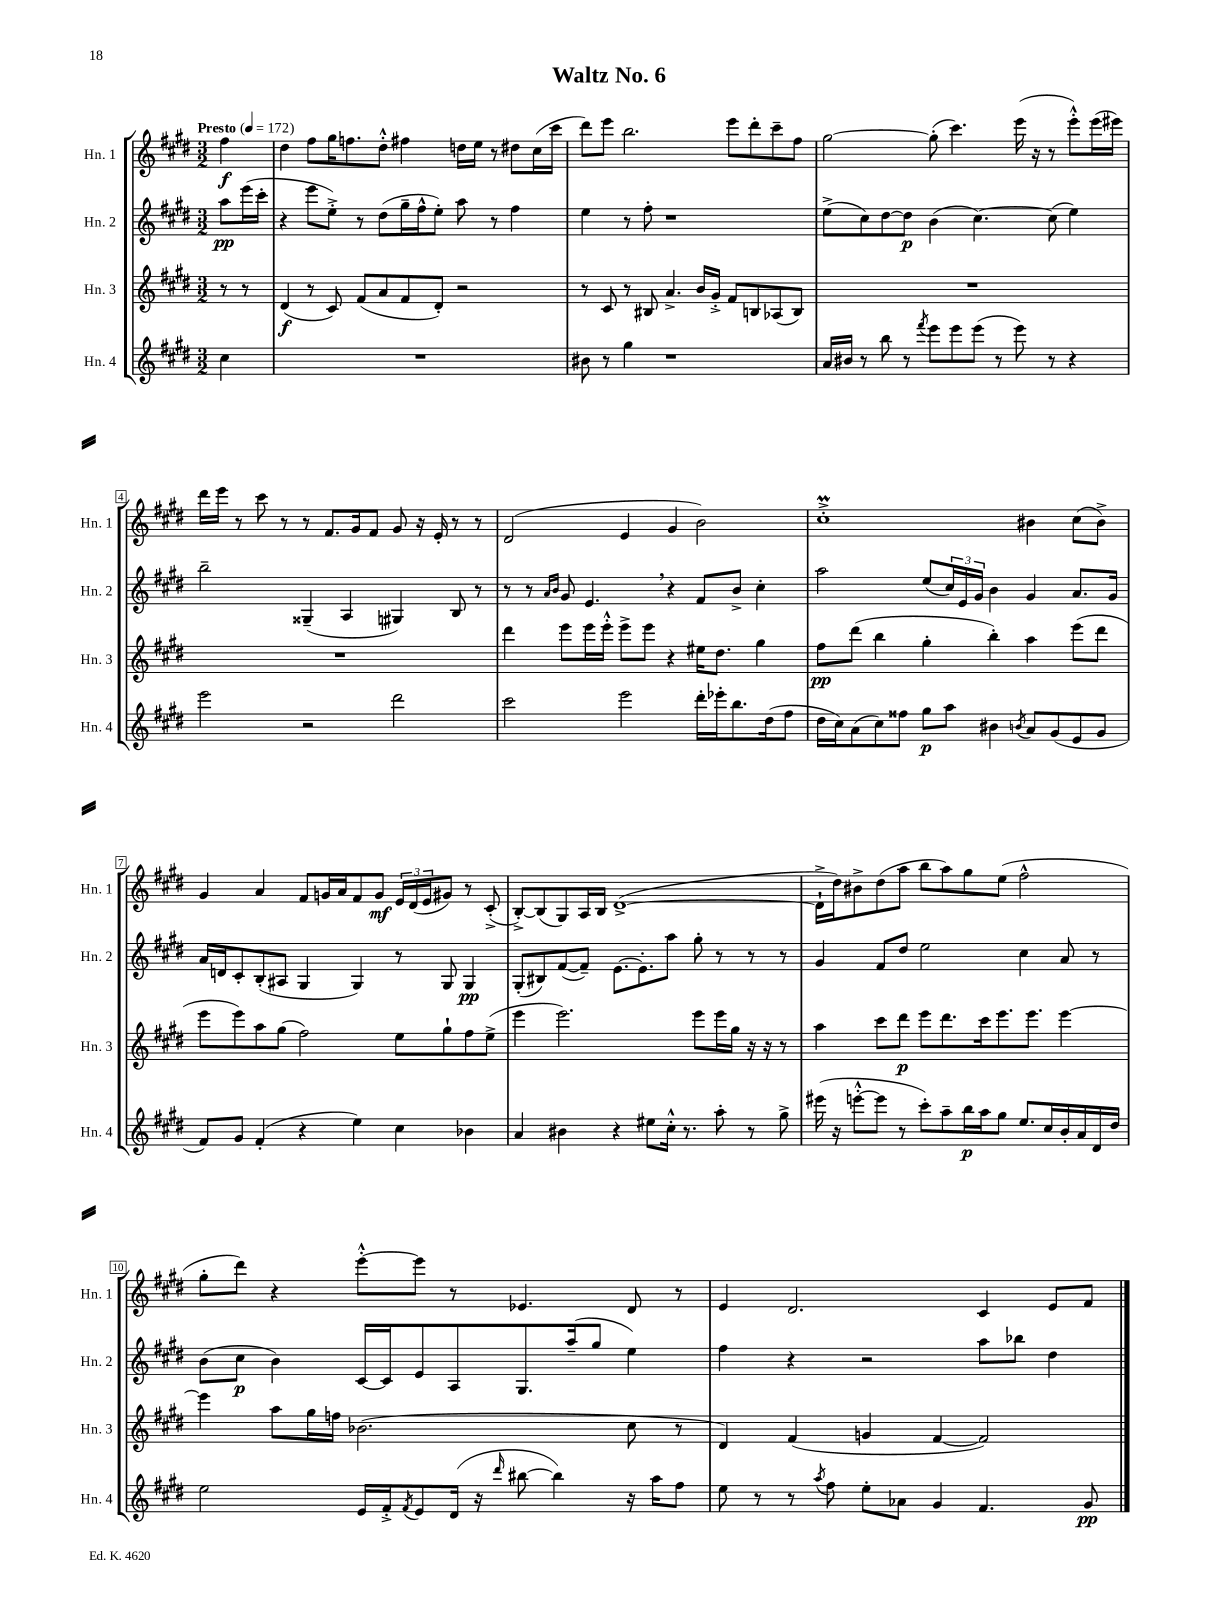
\header { title = "Waltz No. 6" }
<<
\new StaffGroup <<
\new Staff = "s0" \with { instrumentName = "Hn. 1" shortInstrumentName = "Hn. 1" } {
    \clef treble \key e \major \numericTimeSignature \time 3/2 \partial 4 \tempo "Presto" 4 = 172
    fis''4\f |
    dis''4 fis''8 gis''16 f''8. dis''8-.-^ fis''4 d''16 e''16 r8 dis''8 cis''16( cis'''16 |
    dis'''8) e'''8 b''2. e'''8 dis'''8-. cis'''8-- fis''8 |
    gis''2~ gis''8-.( cis'''4.) e'''16( r16 r8 e'''8-.-^) e'''16( eis'''16) |
    dis'''16 e'''16 r8 cis'''8 r8 r8 fis'8. gis'16 fis'8 gis'8 r16 e'16-. r8 r8 |
    dis'2( e'4 gis'4 b'2) |
    cis''1-.->\prall bis'4 cis''8( bis'8->) |
    gis'4 a'4 fis'8 g'16 a'16 fis'8 g'8\mf \tuplet 3/2 { e'16 dis'16( e'16 } gis'8) r8 cis'8-.->( |
    b8~-.->) b8( gis8) a16 b16 dis'1~->( |
    dis'16-!-> dis''16) bis'8-> dis''8( a''8 b''8 a''8) gis''8 e''8( fis''2-^ |
    gis''8-. dis'''8) r4 e'''8~-.-^ e'''8 r8 ees'4. dis'8 r8 |
    e'4 dis'2. cis'4 e'8 fis'8 \bar "|." |
}
\new Staff = "s1" \with { instrumentName = "Hn. 2" shortInstrumentName = "Hn. 2" } {
    \clef treble \key e \major \numericTimeSignature \time 3/2 \partial 4
    a''8\pp e'''16( cis'''16-. |
    r4 e'''8 e''8-.->) r8 dis''8( gis''16-- fis''16-^ e''8-.) a''8 r8 fis''4 |
    e''4 r8 fis''8-. r1 |
    e''8->( cis''8) dis''8~ dis''8\p b'4( cis''4.~) cis''8( e''4) |
    b''2-- gisis4--( a4 gis4) b8 r8 |
    r8 r8 \grace { a'16 b'16 } gis'8 e'4. \breathe r4 fis'8 b'8-> cis''4-. |
    a''2 e''8( \tuplet 3/2 { cis''16) e'16 gis'16 } b'4 gis'4 a'8. gis'16 |
    a'16 d'16 cis'8-. b8-.( ais8 gis4 gis4) r8 gis8 gis4\pp |
    gis8-.( bis8) fis'8~( fis'8--) e'8.~ e'8.-. a''8 gis''8-. r8 r8 r8 |
    gis'4 fis'8 dis''8 e''2 cis''4 a'8 r8 |
    b'8( cis''8\p b'4) cis'16~ cis'16 e'8 a8 gis8. a''16--( gis''8 e''4) |
    fis''4 r4 r2 a''8 bes''8 dis''4 \bar "|." |
}
\new Staff = "s2" \with { instrumentName = "Hn. 3" shortInstrumentName = "Hn. 3" } {
    \clef treble \key e \major \numericTimeSignature \time 3/2 \partial 4
    r8 r8 |
    dis'4\f( r8 cis'8) fis'8( a'8 fis'8 dis'8-.) r2 |
    r8 cis'8 r8 bis8 a'4.-> b'16 gis'16-.-> fis'8 b8 aes8( b8) |
    R1. |
    R1. |
    dis'''4 e'''8 e'''16 e'''16-.-^ e'''8-> e'''8 r4 eis''16 dis''8. gis''4 |
    fis''8\pp dis'''8( b''4 gis''4-. b''4-.) a''4 e'''8( dis'''8 |
    e'''8 e'''8) a''8 gis''8( fis''2) e''8 gis''8-! fis''8 e''8->( |
    e'''4 e'''2.) e'''8 e'''16 gis''16 r16 r16 r8 |
    a''4 cis'''8 dis'''8\p e'''8 dis'''8. cis'''16 e'''8. e'''8. e'''4~ |
    e'''4 a''8 gis''16 f''16 bes'2.( cis''8 r8 |
    dis'4) fis'4( g'4 fis'4~ fis'2) \bar "|." |
}
\new Staff = "s3" \with { instrumentName = "Hn. 4" shortInstrumentName = "Hn. 4" } {
    \clef treble \key e \major \numericTimeSignature \time 3/2 \partial 4
    cis''4 |
    R1. |
    bis'8 r8 gis''4 r1 |
    a'16 bis'16 r8 b''8 r8 \acciaccatura { fis'''8 } e'''8 e'''8 e'''8( r8 e'''8) r8 r4 |
    e'''2 r2 dis'''2 |
    cis'''2 e'''2 dis'''16-. ees'''16-. b''8. dis''16( fis''8 |
    dis''16 cis''16) a'8( cis''8) fisis''8 gis''8\p a''8 bis'4 \acciaccatura { b'8 } a'8 gis'8( e'8 gis'8 |
    fis'8) gis'8 fis'4-.( r4 e''4) cis''4 bes'4 |
    a'4 bis'4 r4 eis''8 cis''16-.-^ r8. a''8-. r8 gis''8-> |
    eis'''16( r16 e'''8~-.-^ e'''8 r8 cis'''8-.) a''8-- b''16\p a''16 gis''8 e''8. cis''16 b'16-. a'16 dis'16 dis''16 |
    e''2 e'16 fis'16-.-> \acciaccatura { fis'8 } e'8 dis'16( r16 \grace { dis'''16 } bis''8~ bis''4) r16 a''16 fis''8 |
    e''8 r8 r8 \acciaccatura { a''8 } fis''8 e''8-. aes'8 gis'4 fis'4. gis'8\pp \bar "|." |
}
>>
>>
\layout { \context { \Score \override BarNumber.stencil = #(make-stencil-boxer 0.1 0.3 ly:text-interface::print) } }
